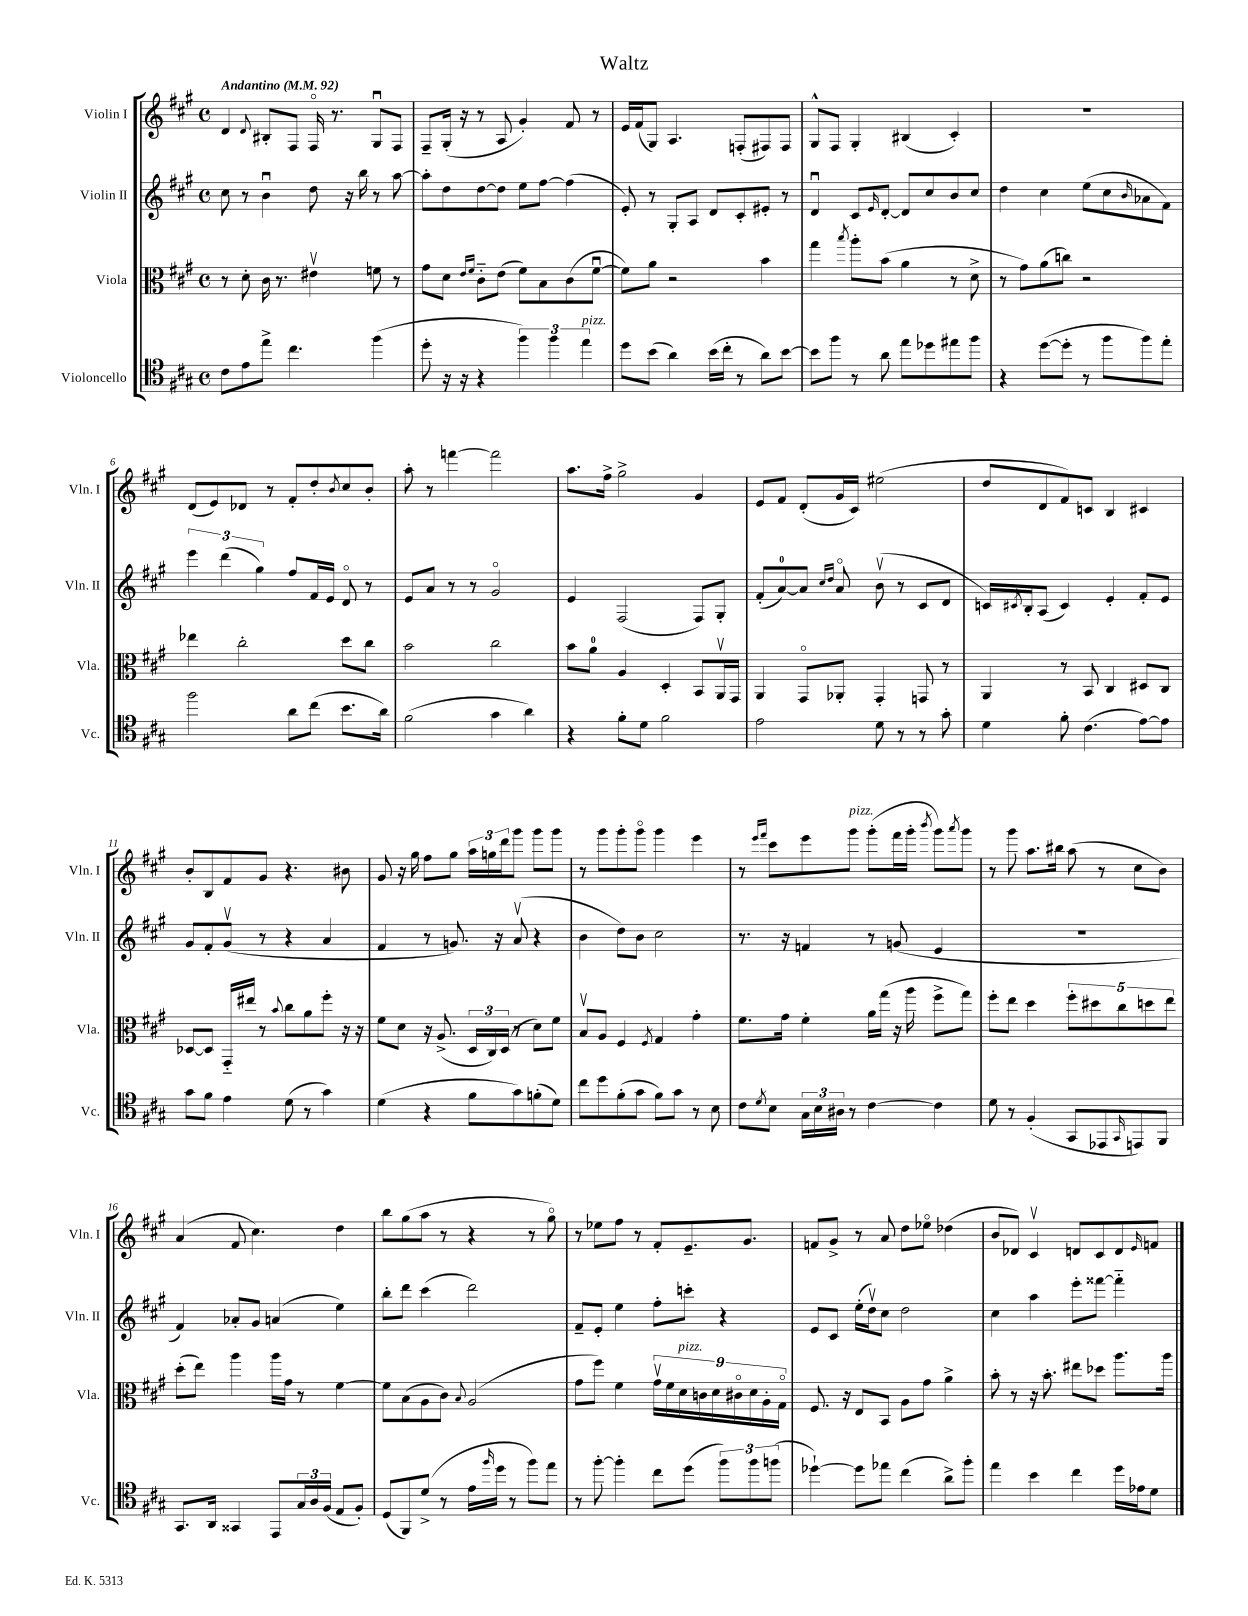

**kern	**kern	**kern	**kern
*part4	*part3	*part2	*part1
*staff4	*staff3	*staff2	*staff1
*I"Violoncello	*I"Viola	*I"Violin II	*I"Violin I
*I'Vc.	*I'Vla.	*I'Vln. II	*I'Vln. I
*clefC4	*clefC3	*clefG2	*clefG2
*k[f#c#g#]	*k[f#c#g#]	*k[f#c#g#]	*k[f#c#g#]
*M4/4	*M4/4	*M4/4	*M4/4
*met(c)	*met(c)	*met(c)	*met(c)
*MM92	*MM92	*MM92	*MM92
=1	=1	=1	=1
!	!	!	!LO:TX:a:B:t=Andantino
8c#\L	8r	8cc#\	4d/
8e\	8d'\	8r	.
.	.	.	8qqd/
8ee^\J	16c#\	4bu\	8B#X'/L
.	8.r	.	.
4.cc#\	.	.	8F#/J
.	4e#Xv\	8dd\	16F#/
.	.	.	8.r
.	.	16r	.
.	.	16bb\	.
(4ff#\	8fn\	8r	8G#u/L
.	8r	[8aa\	8F#/J
=2	=2	=2	=2
8dd'\	8g#\L	8aa'\L]	8F#~/L
16r	8d\J	8dd\	(16G#'/Jk
16r	.	.	16r
.	16qqe/LL	.	.
.	16qqf#/JJ	.	.
4r	8c#\L	[8dd\	8r
.	(8e\J	8dd\J]	8A/
6ff#\)	8f#\L)	8ee\L	4g#'/)
.	8B\	[8ff#\J	.
6ff#\	.	.	.
.	(8c#\	(4ff#\]	8f#/
!LO:TX:a:i:t=pizz.	!	!	!
6ee\	.	.	.
.	[8f#u\J	.	8r
=3	=3	=3	=3
8dd\L	8f#\L])	8e'/)	16e/LL
.	.	.	(16f#/J
(8b\J	8a\J	8r	8G#/J)
4a\)	2r	8G#'/L	4.A/
.	.	8A/J	.
(16b\LL	.	8d/L	.
16cc#'\JJ	.	.	.
8r	.	8c#'/	(8Fn'/L
8a\L)	4b\	8e#X'/J	8F#X/)
[8b\J	.	8r	8F#/J
=4	=4	=4	=4
8b\L]	4gg#\	4du/	8G#^^/L
8ff#\J	.	.	8F#/J
.	8qbb/	.	.
8r	8aa'\L	8c#/L	4G#'/
.	.	16qqe/	.
8a\	(8b\J	[8d'/J	.
8ee\L	4a\	8d/L]	(4B#X/
8dd-X\	.	8cc#/	.
8ee#X\	8r	8b/	4c#'/)
8ff#\J	8d^\	8cc#/J	.
=5	=5	=5	=5
4r	8r	4dd\	1r
.	8g#\L)	.	.
([8dd\L	(8a\	4cc#\	.
8dd'\J]	8ccn\J)	.	.
8r	2r	(8ee\L	.
8ff#\L	.	8cc#\	.
.	.	16qqb/	.
8ff#\)	.	8a-X\	.
8ee'\J	.	8f#\J)	.
!!LO:LB:g=z
=6	=6	=6	=6
2ff#\	4ee-X\	6eee\	(8d/L
.	.	.	8e/)
.	.	(6ddd\	.
.	2cc#'\	.	8d-X/J
.	.	6gg#\)	.
.	.	.	8r
8a\L	.	8ff#/L	8f#'/L
(8cc#\J	.	16f#/L	8dd'/
.	.	16e/JJ	.
.	.	.	8qb/
8.b\L	8dd\L	8d/	8cc#/
.	8cc#\J	8r	8b'/J
16a\Jk)	.	.	.
=7	=7	=7	=7
(2f#\	2b\	8e/L	8aa'\
.	.	8a/J	8r
.	.	8r	[4fffn\
.	.	8r	.
4g#\	2cc#\	2g#/	2fff\]
4a\)	.	.	.
=8	=8	=8	=8
4r	8b\L	4e/	8.aa\L
.	8a\J	.	.
.	.	.	16ff#^\Jk
8f#'\L	4A/	(2F#/	2gg#^\
8d\J	.	.	.
2f#\	4D'/	.	.
.	8BB/L	8F#/L)	4g#/
.	16AAv/L	8G#'/J	.
.	16GG#/JJ	.	.
=9	=9	=9	=9
2e\	4AA/	(8f#'/L	8e/L
.	.	[8a/)	8f#/J
.	8GG#/L	8a/J]	(8d'/L
.	.	16qqcc#/LL	.
.	.	16qqdd/JJ	.
.	8AA-X'/J	8a/	16g#/L
.	.	.	16c#/JJ)
8d\	4GG#'/	(8bv\	(2ee#X\
8r	.	8r	.
8r	8GGn/	8c#/L	.
8g#'\	8r	8d/J	.
=10	=10	=10	=10
4d\	4AA/	16cn/LL)	8dd/L
.	.	8qc#X/	.
.	.	16B'/J	.
.	.	(8A/J	8d/
8f#'\	8r	4c#/)	8f#/)
(4.c#\	8BB/	.	8cn/J
.	4C#/	4e'/	4B/
[8e\L)	8D#X/L	8f#'/L	4c#X/
8e\J]	8C#/J	8e/J	.
!!LO:LB:g=z
=11	=11	=11	=11
8g#\L	[8D-X/L	8g#/L	8b'/L
8f#\J	8D-/J]	8f#'/	8B/
4e\	16GG#/LL	(8g#v/J	8f#/
.	16ee#X/JJ	.	.
.	8r	8r	8g#/J
.	8qqb/	.	.
(8d\	8cc#\L	4r	4.r
8r	8a\	.	.
4g#\)	8ff#'\J	4a/	.
.	16r	.	8b#X\
.	16r	.	.
=12	=12	=12	=12
(4d\	8f#\L	4f#/	8g#/
.	8d\J	.	16r
.	.	.	16gg#\
4r	16r	8r	8ff#\L
.	(8.A^/	.	.
.	.	8.gn/)	8gg#\J
8f#\L	24D/LL	.	24aa\LL
.	24C#/)	.	24ggn\
.	.	16r	.
.	(24D/JJ	.	24ddd\J
8g#\)	8r	(8av/	8ggg#\J
(8fn'\	8d\L)	4r	8ggg#\L
8d\J)	8f#\J	.	8ggg#\J
=13	=13	=13	=13
8cc#\L	8Bv/L	4b\	8r
8dd\	8A/J	.	8ggg#\L
(8f#'\	4F#/	8dd\L)	8ggg#'\
8g#\J	.	8b\J	8ggg#\J
.	8qF#/	.	.
8f#\L)	4G#/	2cc#\	4ggg#\
8g#\J	.	.	.
8r	4g#'\	.	4eee\
8B\	.	.	.
=14	=14	=14	=14
8c#\L	8.f#\L	8.r	8r
.	.	.	16qqeee/LL
8qd/	.	.	16qqfff#/JJ
8B\J	.	.	8ccc#\L
.	16g#\Jk	16r	.
24G#\LL	4f#'\	4fn/	8eee\
24B\	.	.	.
24A#X\JJ	.	.	.
!	!	!	!LO:TX:a:i:t=pizz.
8r	.	.	8ggg#\J
[4c#\	16a\LL	8r	(8ggg#'\L
.	(16gg#\JJ	.	.
.	16r	(8gn/	16fff#\L
.	16aa\	.	16ggg#'\JJ
.	.	.	8qbbb/
4c#\]	8ff#^\L	4e/	8ggg#\L)
.	.	.	8qaaa/
.	8gg#\J)	.	8ggg#\J
=15	=15	=15	=15
8d\	8ff#'\L	1r	8r
8r	8ee\J	.	8ggg#\
(4F#'/	4dd\	.	8.aa\L
.	.	.	16bb#X\Jk
8GG#/L	10ff#'\L	.	(8aa\
.	10dd#X\	.	.
8EE-X/	.	.	8r
.	10cc#\	.	.
16qqGG#/	.	.	.
8EEn/)	.	.	8cc#\L
.	10ddn\	.	.
8FF#/J	.	.	8b\J)
.	10ee\J	.	.
!!LO:LB:g=z
=16	=16	=16	=16
8.GG#/L	(8dd'\L	4f#/)	(4a/
.	8ee\J)	.	.
16AA/Jk	.	.	.
4GG##X/	4aa\	8a-X'/L	8f#/
.	.	8g#/J	4.cc#\)
8EE/L	16aa\LL	(4an/	.
.	16g#\JJ	.	.
24G#/L	8r	.	.
24A/	.	.	.
(24F#/JJ	.	.	.
8E/L	[4f#\	4ee\)	4dd\
8F#'/J)	.	.	.
=17	=17	=17	=17
(8D/L	8f#\L]	8bb'\L	8bb\L
8FF#/)	(8B\	8ddd\J	(8gg#\
(8d^/J	8A\	(4ccc#\	8aa\J
8r	8c#\J)	.	8r
.	8qqB/	.	.
16e\LL	(2A/	2ddd\)	4r
16qqff#/	.	.	.
16dd\JJ	.	.	.
8r	.	.	.
8ff#\L)	.	.	8r
8ee\J	.	.	8gg#\)
=18	=18	=18	=18
8r	8g#\L	8f#~/L	8r
[8ff#'\	8ff#\J)	8e'/J	8ee-X\L
4ff#'\]	4f#\	4ee\	8ff#\J
.	.	.	8r
8cc#\L	18g#v\LL	8ff#'\L	8f#'/L
.	18f#\	.	.
!	!LO:TX:a:i:t=pizz.	!	!
.	18d\	.	.
(8dd\J	.	8cccn'\J	8.e~/
.	18cn\	.	.
.	18d\	.	.
12ff#\L)	.	4r	.
.	18c#X\	.	.
.	.	.	8.g#/J
12ff#\	18d\	.	.
.	18A'\	.	.
(12ffn\J	.	.	.
.	18G#\JJ	.	.
=19	=19	=19	=19
[4dd-X`\)	8.F#/	8e/L	8fn/L
.	.	8c#/J	8g#^/J
.	16r	.	.
8dd-\L]	8E/L	(16ee'\LL	8r
.	.	16ddv\J)	.
8ee-X\J	8BB/J	8cc#\J	8a/
(4cc#\	8A\L	2dd\	8dd\L
.	8g#\J	.	8ee-X\J
8a^\L)	4a^\	.	(4dd-X\
8ff#'\J	.	.	.
=20	=20	=20	=20
4ee\	8b'\	4cc#\	8b/L
.	8r	.	8d-X/J)
4b\	16r	4aa\	4c#v/
.	8.b'\	.	.
4cc#\	8ee#X\L	8eee'\L	8dn/L
.	8dd-X\J	[8fff##X\J	8c#/
16dd\LL	8.aa\L	4fff##\]	8d/
16e-X\J	.	.	.
.	.	.	16qqe/
8d\J	.	.	8fn/J
.	16aa\Jk	.	.
==	==	==	==
*-	*-	*-	*-
